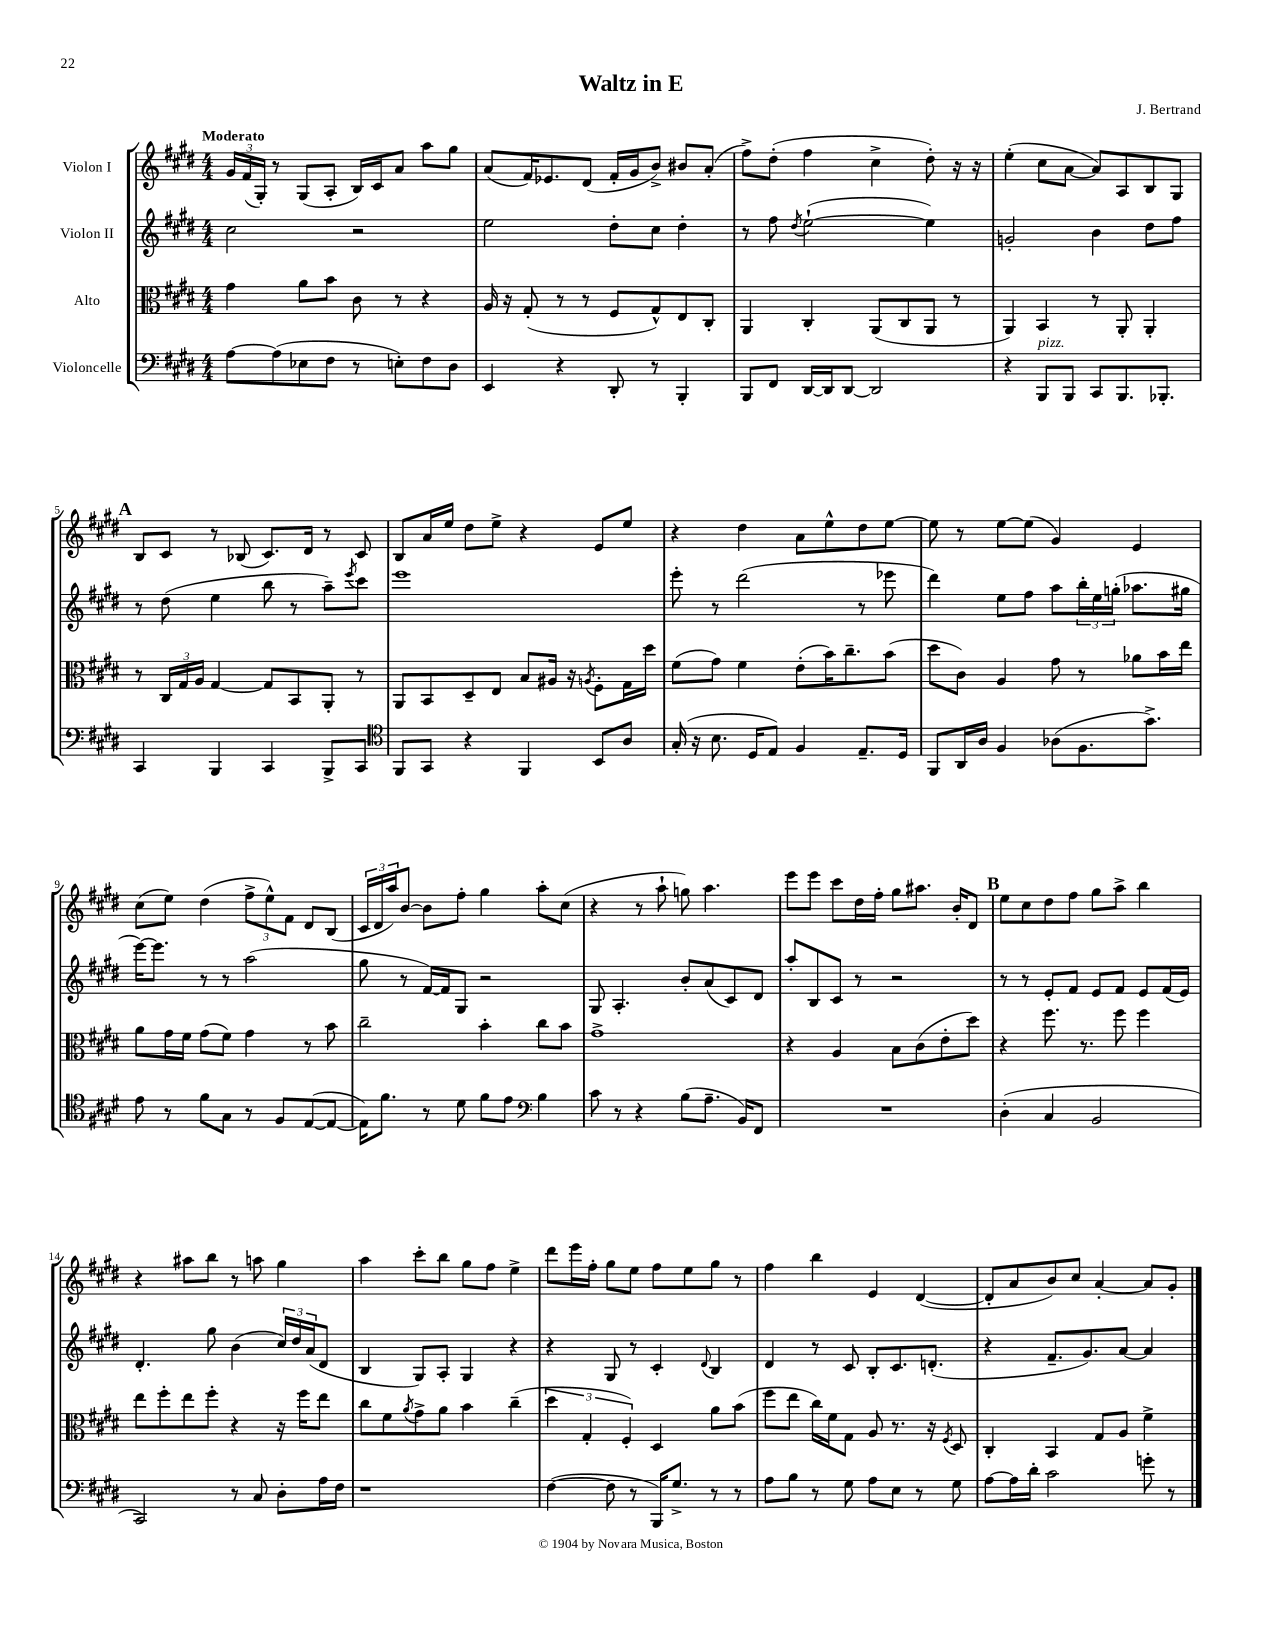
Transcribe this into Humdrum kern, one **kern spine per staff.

**kern	**kern	**kern	**kern
*staff4	*staff3	*staff2	*staff1
*clefF4	*clefC3	*clefG2	*clefG2
*k[f#c#g#d#]	*k[f#c#g#d#]	*k[f#c#g#d#]	*k[f#c#g#d#]
*M4/4	*M4/4	*M4/4	*M4/4
[8A	4g#	2cc#	24g#
.	.	.	(24f#
.	.	.	24G#')
(8A]	.	.	8r
8E-	8a	.	(8G#
8F#	8b	.	8A'
8r	8c#	2r	16B)
.	.	.	16c#
8E')	8r	.	8a
8F#	4r	.	8aa
8D#	.	.	8gg#
=	=	=	=
4EE	16A	2ee	(8a
.	16r	.	.
.	(8G#'	.	16f#)
.	.	.	8.e-
4r	8r	.	.
.	8r	.	(8d#
8DD#'	8F#	8dd#'	16f#'
.	.	.	16g#
8r	8G#^^)	8cc#	8b^)
4BBB'	8E	4dd#'	8b#
.	8C#'	.	(8a'
=	=	=	=
8BBB	4AA	8r	8ff#^)
8FF#	.	8ff#	(8dd#'
.	.	8qdd#	.
[16DD#	4C#'	([2ee`	4ff#
16DD#]	.	.	.
[8DD#	.	.	.
2DD#]	(8AA	.	4cc#^
.	8C#	.	.
.	8AA	4ee])	8dd#')
.	8r	.	16r
.	.	.	16r
=	=	=	=
4r	4AA)	2g'	(4ee'
8BBB	4BB	.	8cc#
8BBB	.	.	[8a
8CC#	8r	4b	8a])
8.BBB	8AA'	.	8A
.	4AA'	8dd#	8B
8.BBB-'	.	.	.
.	.	8ff#	8G#
=	=	=	=
4CC#	8r	8r	8B
.	24C#	(8dd#	8c#
.	24G#	.	.
.	24A	.	.
4BBB	[4G#	4ee	8r
.	.	.	(8B-
4CC#	8G#]	8bb	8.c#)
.	8BB	8r	.
.	.	.	16d#
8BBB^	8AA'	8aa~)	8r
.	.	8qeee	.
8CC#	8r	8ccc#	8c#
=	=	=	=
*clefC4	*	*	*
8FF#	8AA	1eee	8B
8GG#	8BB	.	16a
.	.	.	16ee
4r	8D#~	.	8dd#
.	8E	.	8ee^
4FF#	8B	.	4r
.	16A#	.	.
.	16r	.	.
.	8qA	.	.
8BB	8F#'	.	8e
8A	16G#	.	8ee
.	16dd#	.	.
=	=	=	=
(16G#'	(8f#	8eee'	4r
16r	.	.	.
8.B	8g#)	8r	.
.	4f#	(2ddd#	4dd#
16D#	.	.	.
8E)	.	.	.
4F#	(8e'	.	8a
.	16b)	.	8ee^^
.	8.cc#~	.	.
8.E~	.	8r	8dd#
.	(8b	8eee-	[8ee
16D#	.	.	.
=	=	=	=
8FF#	8dd#	4ddd#)	8ee]
16AA	8c#)	.	8r
16A	.	.	.
4F#	4A	8ee	[8ee
.	.	8ff#	(8ee]
(8A-	8g#	8aa	4g#)
8.F#	8r	24bb'	.
.	.	24ee	.
.	.	(24gg'	.
.	8a-	8.aa-	4e
8.g#^)	.	.	.
.	16b	.	.
.	16ee	16gg#	.
=	=	=	=
8e	8a	[16eee)	(8cc#
.	.	8.eee]	.
8r	16g#	.	8ee)
.	16f#	.	.
8f#	(8g#	8r	(4dd#
8G#	8f#)	8r	.
8r	4g#	(2aa	12ff#^
.	.	.	12ee^^)
8F#	.	.	.
.	.	.	12f#
([8E	8r	.	8d#
8E_	8b	.	(8B
=	=	=	=
16E])	2cc#~	8gg#	24c#
.	.	.	24d#
8.f#	.	.	.
.	.	.	24aa)
.	.	8r	[8b
8r	.	[16f#)	8b]
.	.	16f#]	.
8d#	.	8G#	8ff#'
8f#	4b'	2r	4gg#
8e	.	.	.
*clefF4	*	*	*
4B	8cc#	.	8aa'
.	8b	.	(8cc#
=	=	=	=
8c#	1g#^	8G#	4r
8r	.	4.A'	.
4r	.	.	8r
.	.	.	8aa`
(8B	.	8b'	8gg)
8.A~	.	(8a	4.aa
.	.	8c#)	.
16BB)	.	.	.
8FF#	.	8d#	.
=	=	=	=
1r	4r	8aa'	8eee
.	.	8B	8eee
.	4A	8c#	8ccc#
.	.	8r	16dd#
.	.	.	16ff#'
.	8B	2r	8gg#
.	(8c#	.	8.aa#
.	8e'	.	.
.	.	.	16b'
.	8dd#)	.	8d#
=	=	=	=
(4D#'	4r	8r	8ee
.	.	8r	8cc#
4C#	8.ff#	8e'	8dd#
.	.	8f#	8ff#
.	8.r	.	.
2BB	.	8e	8gg#
.	8ff#	8f#	8aa^
.	4ff#	8e	4bb
.	.	(16f#	.
.	.	16e)	.
=	=	=	=
2CC#)	8ee	4.d#'	4r
.	8ff#'	.	.
.	8ee	.	8aa#
.	8ff#'	8gg#	8bb
8r	4r	(4b	8r
8C#	.	.	8aa
8D#'	16r	24cc#)	4gg#
.	.	24dd#	.
.	16ff#	.	.
.	.	(24a	.
16A	8ee	8d#	.
16F#	.	.	.
=	=	=	=
1r	8cc#	4B	4aa
.	8f#	.	.
.	8qa	.	.
.	8g#^	8G#)	8ccc#'
.	8a	8A'	8bb
.	4b	4G#	8gg#
.	.	.	8ff#
.	(4cc#~	4r	4ee^
=	=	=	=
([4F#	6dd#	4r	8ddd#
.	.	.	16eee
.	6G#'	.	.
.	.	.	16ff#'
8F#]	.	8G#	8gg#
.	6F#')	.	.
8r	.	8r	8ee
16BBB)	4D#	4c#'	8ff#
8.G#^	.	.	.
.	.	.	8ee
.	.	8qqd#	.
8r	8a	4B	8gg#
8r	(8b	.	8r
=	=	=	=
8A	8ff#	4d#	4ff#
8B	8ee	.	.
8r	16cc#)	8r	4bb
.	16f#	.	.
8G#	8G#	8c#	.
8A	8A	8B'	4e
8E	8.r	8.c#	.
8r	.	.	([4d#
.	16r	(8.d'	.
.	8qF#	.	.
8G#	8D#	.	.
=	=	=	=
[8A	4C#'	4r	8d#']
16A]	.	.	8a
16d#'	.	.	.
2c#	4BB	8.f#~	8b)
.	.	.	8cc#
.	.	8.g#)	.
.	8G#	.	[4a'
.	8A	[8a	.
8g'	4f#^	4a]	8a]
8r	.	.	8g#'
==	==	==	==
*-	*-	*-	*-
